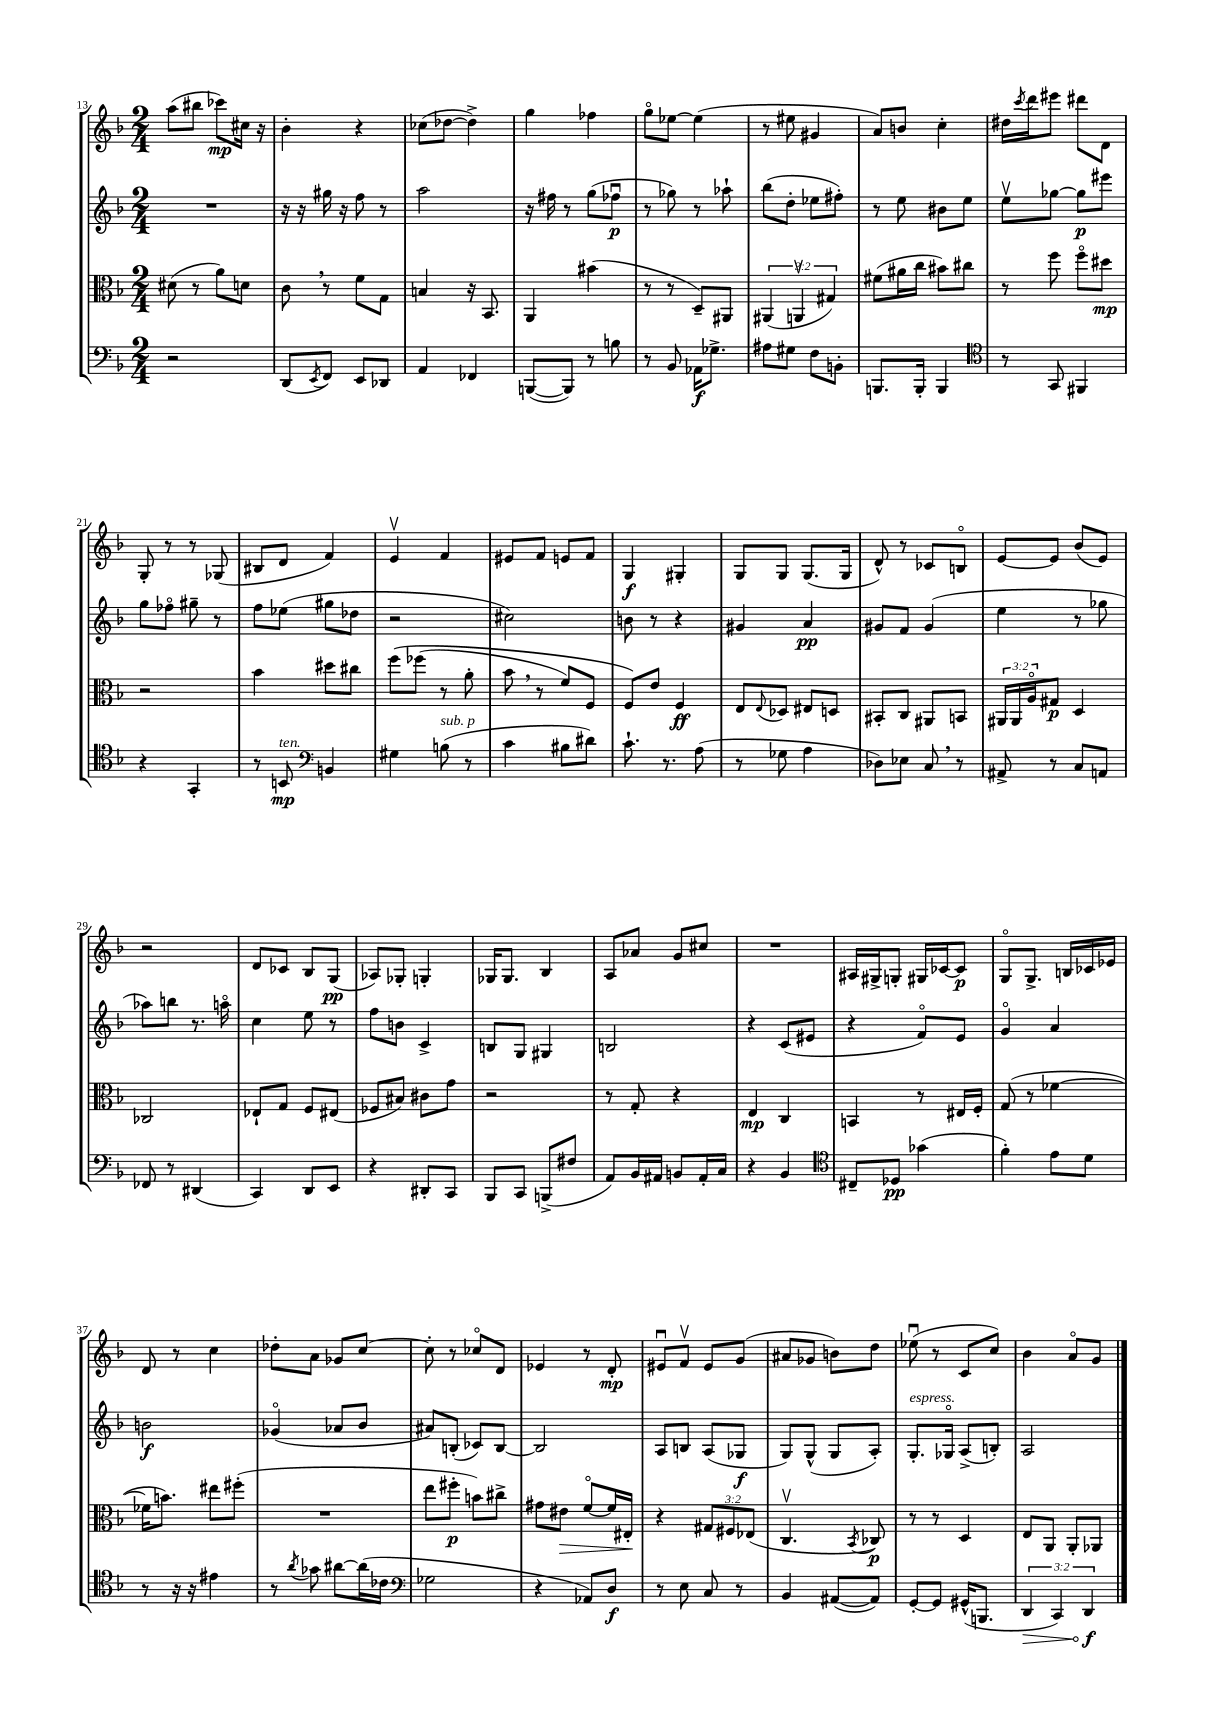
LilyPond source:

<<
\new StaffGroup <<
\new Staff = "s0" {
    \clef treble \key f \major \numericTimeSignature \time 2/4
    a''8( bis''8 ces'''8\mp) cis''16 r16 |
    bes'4-. r4 |
    ces''8( des''8~ des''4->) |
    g''4 fes''4 |
    g''8\flageolet ees''8~ ees''4( |
    r8 eis''8 gis'4 |
    a'8) b'8 c''4-. |
    dis''16 \acciaccatura { c'''8 } d'''16 eis'''8 dis'''8 d'8 |
    g8-. r8 r8 ges8( |
    bis8 d'8 f'4) |
    e'4\upbow f'4 |
    eis'8 f'8 e'8 f'8 |
    g4\f gis4-. |
    g8 g8 g8.( g16 |
    d'8-^) r8 ces'8 b8\flageolet |
    e'8~ e'8 bes'8( e'8) |
    r2 |
    d'8 ces'8 bes8 g8\pp( |
    aes8) ges8-. g4-. |
    ges16 ges8. bes4 |
    a8 aes'8 g'8 cis''8 |
    R2 |
    ais16 gis16-> g8-. gis16 ces'16~ ces'8\p |
    g8\flageolet g8.-> b16 ces'16 ees'16 |
    d'8 r8 c''4 |
    des''8-. a'8 ges'8 c''8~ |
    c''8-. r8 ces''8\flageolet d'8 |
    ees'4 r8 d'8-.\mp |
    eis'8\downbow f'8\upbow eis'8 g'8( |
    ais'8 ges'8 b'8) d''8 |
    ees''8\downbow( r8 c'8 c''8) |
    bes'4 a'8\flageolet g'8 \bar "|." |
}
\new Staff = "s1" {
    \clef treble \key f \major \numericTimeSignature \time 2/4
    R2 |
    r16 r16 gis''16 r16 f''8 r8 |
    a''2 |
    r16 fis''16 r8 g''8( fes''8\downbow\p |
    r8 ges''8) r8 aes''8-! |
    bes''8( d''8-. ees''8 fis''8-.) |
    r8 e''8 bis'8 e''8 |
    e''8\upbow ges''8~ ges''8\p eis'''8 |
    g''8 fes''8\flageolet gis''8-- r8 |
    f''8 ees''8( gis''8 des''8 |
    r2 |
    cis''2) |
    b'8 r8 r4 |
    gis'4 a'4\pp |
    gis'8 f'8 gis'4( |
    e''4 r8 ges''8 |
    aes''8) b''8 r8. a''16\flageolet |
    c''4 e''8 r8 |
    f''8 b'8 c'4-> |
    b8 g8 gis4 |
    b2 |
    r4 c'8( eis'8 |
    r4 f'8\flageolet) e'8 |
    g'4\flageolet a'4 |
    b'2\f |
    ges'4\flageolet( aes'8 bes'8 |
    ais'8) b8-.( ces'8) b8~ |
    b2 |
    a8 b8 a8( ges8\f |
    g8) g8-^( g8 a8-.) |
    g8.-.^\markup { \italic "espress." } ges16\flageolet a8->( b8-.) |
    a2 \bar "|." |
}
\new Staff = "s2" {
    \clef alto \key f \major \numericTimeSignature \time 2/4 \override Staff.TupletNumber.text = #tuplet-number::calc-fraction-text
    dis'8( r8 a'8) d'8 |
    c'8 \breathe r8 f'8 g8 |
    b4 r16 bes,8. |
    a,4 bis'4( |
    r8 r8 d8--) ais,8 |
    \tuplet 3/2 { ais,4( a,4\upbow gis4) } |
    fis'8( ais'16 c''16 bis'8) cis''8 |
    r8 f''8 f''8\flageolet dis''8\mp |
    r2 |
    bes'4 dis''8 cis''8 |
    f''8\( fes''8( r8 a'8-. |
    bes'8 \breathe r8 f'8) f8 |
    f8\) e'8 f4\ff |
    e8 \appoggiatura { e8 } des8 eis8 d8 |
    bis,8-. c8 ais,8 b,8 |
    \tuplet 3/2 { ais,16 ais,16 a16\flageolet } gis8\p d4 |
    ces2 |
    ees8-! g8 f8 eis8( |
    fes8 bis8) cis'8 g'8 |
    r2 |
    r8 g8-. r4 |
    e4\mp c4 |
    b,4 r8 eis16 f16-. |
    g8( r8 fes'4~ |
    fes'16 b'8.) eis''8 fis''8-.( |
    R2 |
    e''8 fis''8-.\p b'8) cis''8-> |
    gis'8 eis'8\> f'8~\flageolet f'16 eis16-.\! |
    r4 \tuplet 3/2 { gis8 fis8 ees8( } |
    c4.\upbow \acciaccatura { bes,8 } ces8\p) |
    r8 r8 d4 |
    e8 a,8 a,8-. aes,8 \bar "|." |
}
\new Staff = "s3" {
    \clef bass \key f \major \numericTimeSignature \time 2/4 \override Staff.TupletNumber.text = #tuplet-number::calc-fraction-text
    r2 |
    d,8( \acciaccatura { e,8 } f,8) e,8 des,8 |
    a,4 fes,4 |
    b,,8~( b,,8) r8 b8 |
    r8 bes,8 aes,16\f ges8.-> |
    ais8 gis8 f8 b,8-. |
    b,,8. b,,16-. b,,4 |
    \clef tenor r8 g,8 fis,4 |
    r4 g,4-. |
    r8 b,8\mp^\markup { \italic "ten." } \clef bass b,4 |
    gis4 b8^\markup { \italic "sub. p" }( r8 |
    c'4 bis8 dis'8) |
    c'8.-! r8. a8( |
    r8 ges8 a4 |
    des8) ees8 c8 \breathe r8 |
    ais,8-> r8 c8 a,8 |
    fes,8 r8 dis,4( |
    c,4) d,8 e,8 |
    r4 dis,8-. c,8 |
    bes,,8 c,8 b,,8->( fis8 |
    a,8) bes,16 ais,16 b,8 ais,16-. c16 |
    r4 bes,4 |
    \clef tenor cis8-- des8\pp ges'4( |
    f'4-.) e'8 d'8 |
    r8 r16 r16 eis'4 |
    r8 \acciaccatura { a'8 } ges'8 ais'8~ ais'16( ces'16 |
    \clef bass ges2 |
    r4 aes,8) d8\f |
    r8 e8 c8 r8 |
    bes,4 ais,8~( ais,8) |
    g,8~-. g,8 gis,16-^( b,,8. |
    \tuplet 3/2 { \once \override Hairpin.circled-tip = ##t d,4\> c,4) d,4\f\! } \bar "|." |
}
>>
>>
\layout { \context { \Score currentBarNumber = #13 } }
